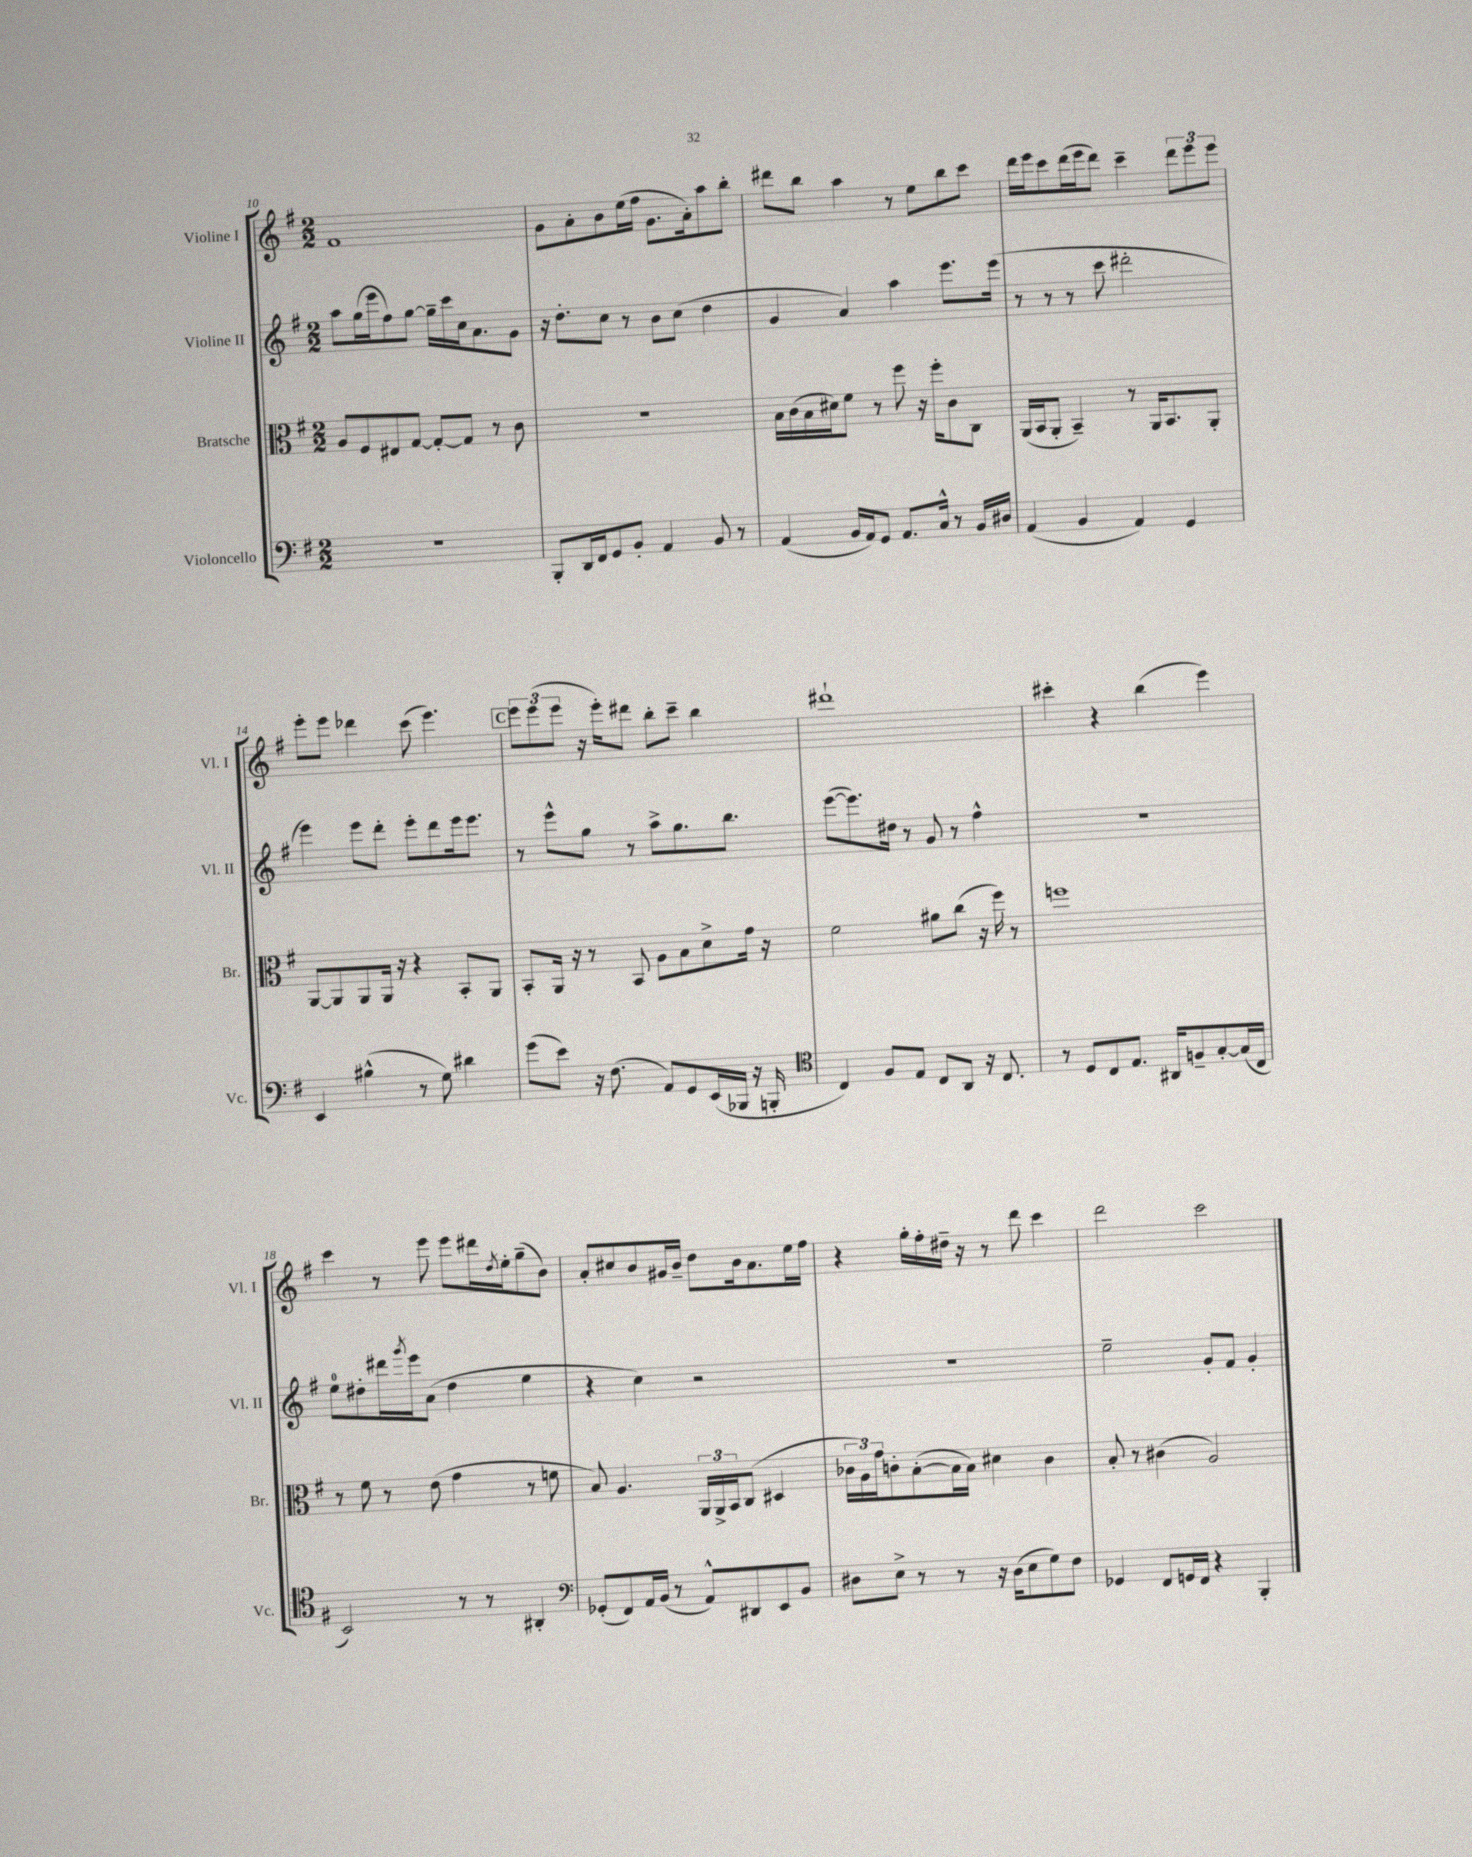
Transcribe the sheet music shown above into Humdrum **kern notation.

**kern	**kern	**kern	**kern
*staff4	*staff3	*staff2	*staff1
*clefF4	*clefC3	*clefG2	*clefG2
*k[f#]	*k[f#]	*k[f#]	*k[f#]
*M2/2	*M2/2	*M2/2	*M2/2
1r	8A	8aa	1f#
.	8F#	(16gg	.
.	.	16eee	.
.	8E#	8ff#)	.
.	[8G	[8gg	.
.	8G'_	16gg~]	.
.	.	16ccc	.
.	8G]	16cc	.
.	.	8.a	.
.	8r	.	.
.	8c	8g	.
=	=	=	=
8BBB'	1r	16r	8g
.	.	8.dd'	.
16DD	.	.	8a'
16FF#	.	.	.
8GG	.	8cc	8b
8BB'	.	8r	(16ee
.	.	.	16ff#
4AA	.	8b	8.g
.	.	(8cc	.
.	.	.	16a')
8BB	.	4dd	8aa
8r	.	.	8bb'
=	=	=	=
(4AA	16B	4g	8ddd#
.	(16c	.	.
.	16B	.	8bb
.	16d#)	.	.
16BB	8f#	4a)	4aa
16AA)	.	.	.
8GG	8r	.	.
8.AA	8ff#	4aa	8r
.	16r	.	8ee
16C^^	16ff#'	.	.
8r	8c	8.eee	8bb
16BB	8C	.	8ccc
16D#	.	(16eee	.
=	=	=	=
(4AA	(16AA	8r	16ddd
.	16BB	.	16eee
.	8AA'	8r	8ccc
4BB	4BB~)	8r	(16ddd
.	.	.	16eee
.	.	8ccc	8ddd)
4AA)	8r	2ddd#'	4ccc~
.	16AA	.	.
.	8.BB	.	.
4GG	.	.	12ddd
.	.	.	12eee
.	8AA'	.	.
.	.	.	12eee
=	=	=	=
4EE	[8AA	4eee)	8eee'
.	8AA]	.	8eee
(4B#^^	8AA	8eee	4ddd-
.	16AA	8ddd'	.
.	16r	.	.
8r	4r	8eee'	(8ccc
8G)	.	8ddd	4.eee)
4d#	8BB'	16eee	.
.	.	8.eee	.
.	8AA	.	.
=	=	=	=
(8g	8BB'	8r	12eee
.	.	.	(12eee
8e)	16AA	8eee^^	.
.	.	.	12eee
.	16r	.	.
16r	8r	8gg	16r
(8.F#	.	.	16eee')
.	8BB	8r	8ddd#
8AA)	8A	8aa^	8bb'
8GG	8B	8.gg	8ccc~
(16EE	8d^	.	4bb
16BBB-	.	8.bb	.
16r	16g	.	.
16BBB'	16r	.	.
=	=	=	=
*clefC4	*	*	*
4C)	2f#	([8eee	1ddd#`
.	.	8.eee])	.
8F#	.	.	.
.	.	16dd#	.
8E	.	8r	.
8C	8a#	8g	.
8AA	(8cc	8r	.
16r	16r	4ff#^^	.
8.C	16ff#)	.	.
.	8r	.	.
=	=	=	=
8r	1ff	1r	4ccc#'
8D	.	.	.
8C	.	.	4r
8.E	.	.	.
.	.	.	(4bb
16AA#	.	.	.
8F~	.	.	.
[8G'	.	.	4eee)
(16G]	.	.	.
16C	.	.	.
=	=	=	=
2BB)	8r	8ee	4ccc
.	8f#	8dd#'	.
.	8r	16ddd#	8r
.	.	8qggg	.
.	.	16eee	.
.	(8e	(8a	8eee
8r	4g	4dd#	8eee
8r	.	.	16ddd#
.	.	.	8qdd
.	.	.	16ee'
4AA#'	8r	4ee	(8gg~
.	8f	.	8b)
=	=	=	=
*clefF4	*	*	*
(8GG-'	8B)	4r	8a'
8FF#)	4.A	.	8cc#
16AA	.	4cc)	8b
(16BB	.	.	.
8r	.	.	16g#
.	.	.	16b~
8AA^^)	24AA	2r	8dd
.	24AA^	.	.
.	24BB	.	.
8DD#	(8C	.	16b
.	.	.	8.a
8EE	4D#	.	.
8BB	.	.	16ee
.	.	.	16ff#
=	=	=	=
8D#	24c-	1r	4r
.	24A)	.	.
.	24g	.	.
8E^	8c'	.	.
8r	([8B'	.	16gg'
.	.	.	16ff#'
8r	16B]	.	16dd#~
.	16B)	.	16r
16r	4d#	.	8r
(16D#	.	.	.
8E	.	.	8ddd
8G)	4c	.	4ccc
8F#	.	.	.
=	=	=	=
4GG-	8B'	2ee~	2ddd
.	8r	.	.
8FF#	(4c#	.	.
16GG	.	.	.
16FF#	.	.	.
4r	2A)	8g'	2ccc
.	.	8f#	.
4BBB'	.	4g'	.
==	==	==	==
*-	*-	*-	*-
